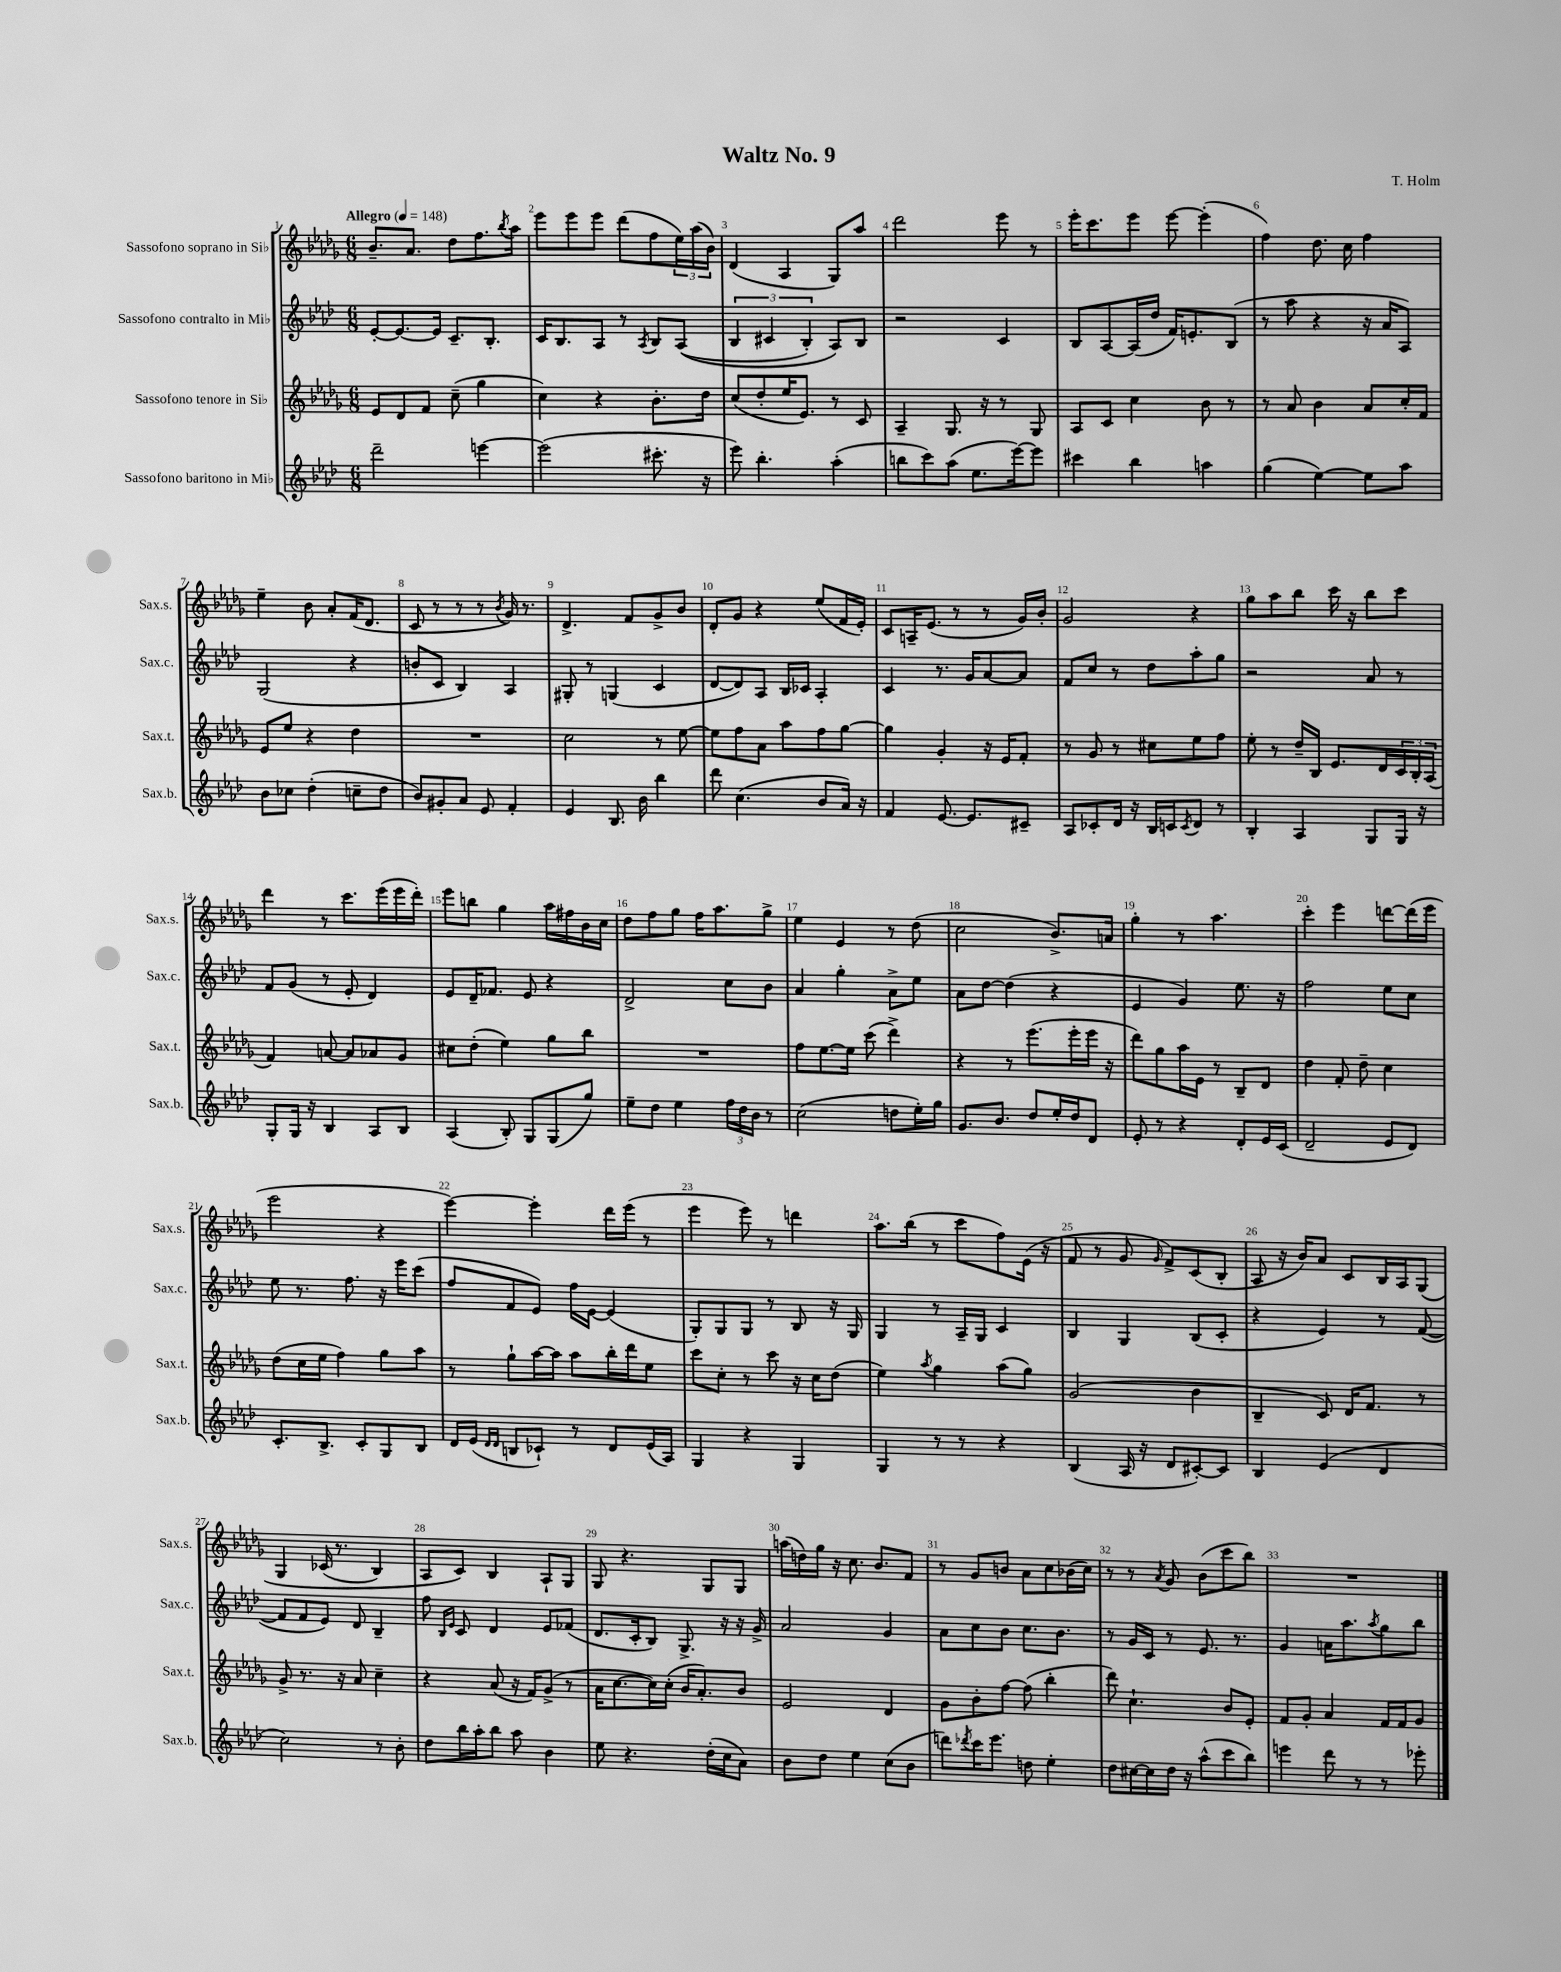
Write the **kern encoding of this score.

**kern	**kern	**kern	**kern
*staff4	*staff3	*staff2	*staff1
*clefG2	*clefG2	*clefG2	*clefG2
*k[b-e-a-d-]	*k[b-e-a-d-g-]	*k[b-e-a-d-]	*k[b-e-a-d-g-]
*M6/8	*M6/8	*M6/8	*M6/8
*MM148	*MM148	*MM148	*MM148
2ddd-~	8e-	[8e-'	8.b-~
.	8d-	8.e-_	.
.	.	.	8.a-
.	8f	.	.
.	.	16e-]	.
.	(8cc~	8.c~	8dd-
[4eee	4gg-	.	8.ff
.	.	8.B-'	.
.	.	.	8qbb-
.	.	.	16aa-
=	=	=	=
(2eee]	4cc)	16c	8eee-
.	.	8.B-	.
.	.	.	8eee-
.	4r	8A-	8eee-
.	.	8r	(8ddd-
.	.	8qA-	.
8.ccc#'	8.b-'	8B-	8ff
.	.	&((8A-	24ee-)
.	.	.	(24aa-
16r	16dd-	.	.
.	.	.	24b-)
=	=	=	=
8eee-)	(8cc	6B-	(4d-
4.bb-'	8dd-'	.	.
.	.	6c#	.
.	16ee-	.	4A-
.	8.e-)	.	.
.	.	6B-')	.
(4aa-'	8r	8A-&)	8G-)
.	8c	8B-	8aa-
=	=	=	=
8bb	4A-~	2r	2ddd-
8ccc)	.	.	.
(8aa-	8.G-	.	.
8.ee-	.	.	.
.	16r	.	.
.	8r	4c	8eee-
[16eee-)	.	.	.
8eee-]	8G-	.	8r
=	=	=	=
4ccc#	8A-	8B-	16eee-'
.	.	.	8.ccc
.	8c	[8A-	.
4bb-	4cc	(16A-]	8eee-
.	.	16dd-	.
.	.	16f)	[8eee-
.	.	8.e'	.
4aa	8b-	.	(4eee-']
.	8r	(8B-	.
=	=	=	=
(4gg	8r	8r	4ff)
.	8a-	8aa-	.
[4ee-)	4b-	4r	8.dd-
.	.	.	16cc
8ee-]	8a-	16r	4ff
.	.	16a-	.
8aa-	16cc'	8A-)	.
.	16f	.	.
=	=	=	=
8b-	8e-	(2G	4ee-~
8cc-	8ee-	.	.
(4dd-'	4r	.	8b-
.	.	.	8a-'
8cc~	4dd-	4r	(16f
.	.	.	8.d-
8dd-	.	.	.
=	=	=	=
8b-)	2.r	8b'	8c
8g#'	.	8c	8r
8a-	.	4B-)	8r
8e-	.	.	8r
.	.	.	8qb-
4f'	.	4A-	16g-)
.	.	.	8.r
=	=	=	=
4e-	2cc	8G#'	4.d-^
.	.	8r	.
8.B-	.	(4G	.
.	.	.	8f
16b-	.	.	.
4bb-	8r	4c	8g-^
.	[8ee-	.	8b-
=	=	=	=
8ddd-	8ee-]	[8d-	8d-'
(4.cc	8ff	8d-])	8g-
.	8a-	8A-	4r
.	8aa-	16B-	.
.	.	16c-	.
8b-	8ff	4A-'	(8ee-
16a-)	[8gg-	.	16f
16r	.	.	16e-')
=	=	=	=
4f	4gg-]	4c	8c
.	.	.	16A~
.	.	.	(8.e-
[8.e-	4g-'	8.r	.
.	.	.	8r
8.e-]	.	16g	.
.	16r	[8a-	8r
.	16e-	.	.
8c#~	8f'	8a-]	16g-)
.	.	.	16b-'
=	=	=	=
8A-	8r	8f	2g-
8c-'	8g-	8cc	.
16d-	8r	8r	.
16r	.	.	.
16B-	8cc#	8dd-	.
16c	.	.	.
8qc	.	.	.
8d-	8ee-	8aa-'	4r
8r	8ff	8gg	.
=	=	=	=
4B-'	8ee-'	2r	8gg-
.	8r	.	8aa-
4A-	16dd-~	.	8bb-
.	16B-	.	.
.	8.e-	.	16ccc
.	.	.	16r
8G	.	8a-	8bb-
.	16d-	.	.
16G	24c	8r	8ccc
.	24B-'	.	.
16r	.	.	.
.	(24A-	.	.
=	=	=	=
8G'	4f)	8f	4ddd-
16G	.	(8g	.
16r	.	.	.
4B-	[8a	8r	8r
.	8a]	8e-'	8.ccc
8A-	8a-	4d-)	.
.	.	.	(16eee-
8B-	8g-	.	16eee-
.	.	.	16ddd-')
=	=	=	=
(4A-	8cc#	8e-	8eee-
.	(8dd-'	16d-~	8bb
.	.	8.f-	.
8B-')	4ee-)	.	4gg-
8G	.	8e-	.
(8G	8gg-	4r	16aa-
.	.	.	16ff#
8gg)	8bb-	.	16b-
.	.	.	16cc
=	=	=	=
8ee-~	2.r	2d-^	8dd-
8dd-	.	.	8ff
4ee-	.	.	8gg-
.	.	.	16ff
.	.	.	8.aa-
24ff	.	8cc	.
24dd-	.	.	.
24b-	.	.	.
8r	.	8b-	8gg-^
=	=	=	=
(2cc	8ff	4a-	4ee-
.	[8.ee-	.	.
.	.	4gg'	4e-
.	16ee-]	.	.
.	(8ccc	.	.
8dd	4ddd-^)	8a-^	8r
16ee-')	.	8ee-	(8dd-
16gg	.	.	.
=	=	=	=
8.g	4r	8a-	2cc
.	.	[8dd-	.
8.b-	.	.	.
.	8r	(4dd-]	.
8dd-	(8.eee-	.	.
16ee-'	.	4r	8.b-^)
16dd-	16eee-'	.	.
8d-	16eee-	.	.
.	16r	.	16a
=	=	=	=
8e-'	8ddd-)	4e-	4gg-'
8r	8gg-	.	.
4r	16aa-	4g)	8r
.	16e-	.	.
.	8r	.	4.aa-
8d-'	8B-~	8.ee-	.
16e-	8d-	.	.
(16c	.	16r	.
=	=	=	=
2d-~	4dd-	2ff	4ccc'
.	8f'	.	4eee-
.	8dd-~	.	.
8e-	4cc	8ee-	[8ddd
8d-)	.	8cc	(16ddd]
.	.	.	16eee-
=	=	=	=
8.c'	(8dd-	8ee-	2eee-
.	16cc	8.r	.
8.B-^	16ee-	.	.
.	4ff)	.	.
.	.	8.ff	.
8c'	.	.	.
8G	8gg-	16r	4r
.	.	16eee-	.
8B-	8aa-	(8ccc	.
=	=	=	=
16d-	8r	8ff	[4eee-)
(16e-	.	.	.
16qqd-	.	.	.
16qqd-	.	.	.
8B	8gg-`	8f	.
8c-`)	[16aa-	8e-)	4eee-']
.	16aa-]	.	.
8r	8aa-	16ff	.
.	.	[16e-	.
8d-	16bb-'	(4e-]	16ddd-
.	16ddd-	.	(16eee-
(16e-	8ee-	.	8r
16A-)	.	.	.
=	=	=	=
4G	8ccc	8G')	4eee-
.	8cc'	8G	.
4r	8r	8G	8eee-)
.	8ccc	8r	8r
4G	16r	8B-	4ddd
.	16cc	.	.
.	(8dd-	16r	.
.	.	16G	.
=	=	=	=
4G	4ee-)	4G	8.aa-
.	.	.	(16bb-
.	8qaa-	.	.
8r	4gg-	8r	8r
8r	.	16A-~	8ccc
.	.	16G	.
4r	(8aa-	4c	8ff)
.	8gg-)	.	(16e-
.	.	.	16r
=	=	=	=
(4B-	(2g-	4B-	8f
.	.	.	8r
16A-	.	4G	8g-
16r	.	.	.
.	.	.	16qqg-
8d-	.	.	8f^)
[8c#')	4b-	(8B-	(8c
8c#]	.	8c'	8B-'
=	=	=	=
4B-	4B-~	4r	8A-
.	.	.	16r
.	.	.	16b-)
(4e-	8c)	4e-)	8a-
.	16d-	.	8c
.	8.f	.	.
4d-	.	8r	16B-
.	.	.	16A-
.	8r	([8f	&(8G-
=	=	=	=
2cc)	8g-^	8f]	4G-
.	8.r	8f	.
.	.	8e-)	(16c-
.	16r	.	8.r
.	8a-	8d-	.
8r	4cc~	4B-~	4B-)
8b-'	.	.	.
=	=	=	=
8dd-	4r	8ff	8A-
.	.	16qqB-	.
.	.	16qqe-	.
16bb-	.	8c	8c&)
16aa-'	.	.	.
8bb-	(8a-	4d-	4B-
8aa-	16r	.	.
.	16f)	.	.
4b-	(8g-^	8e-	8A-`
.	8r	(8f-	8G-
=	=	=	=
8ee-	16a-	8.d-	8G-
.	[8.cc	.	.
4.r	.	.	4.r
.	.	16c'	.
.	16cc])	8B-)	.
.	(16cc'	.	.
.	16b-	8.G^	.
.	8.a-')	.	.
(16dd-'	.	.	8G-
16cc	.	16r	.
8a-)	8b-	16r	8G-
.	.	16g^	.
=	=	=	=
8b-	2e-	2a-	(16aa
.	.	.	16dd)
8dd-	.	.	16gg-
.	.	.	16r
4ee-	.	.	8.cc
.	.	.	8.b-
(8cc	4d-	4g	.
8b-	.	.	8f
=	=	=	=
8ddd)	8g-	8a-	8r
8qddd-	.	.	.
16ccc	8b-'	8cc	8g-
8.eee-	.	.	.
.	[8ff	8b-	8b
8dd	(8ff]	8.cc	8a-
4ee-'	4bb-'	.	8cc
.	.	8.b-	.
.	.	.	(16b-
.	.	.	16cc)
=	=	=	=
8dd-	8ddd-)	8r	8r
[16cc#	4.cc`	16g	8r
16cc#]	.	16c	.
.	.	.	8qa-
16dd-	.	8r	8g-
16r	.	.	.
(8aa-^^	.	8.e-	(8b-
8ccc	8b-	.	8ccc
.	.	8.r	.
8bb-)	8e-'	.	8bb-)
=	=	=	=
4eee	8f	4g	2.r
.	8g-'	.	.
8ddd-	4a-	16a	.
.	.	8.aa-	.
8r	.	.	.
.	.	8qaa-	.
8r	16f	8gg	.
.	16f	.	.
8eee-'	8g-	8bb-	.
==	==	==	==
*-	*-	*-	*-
